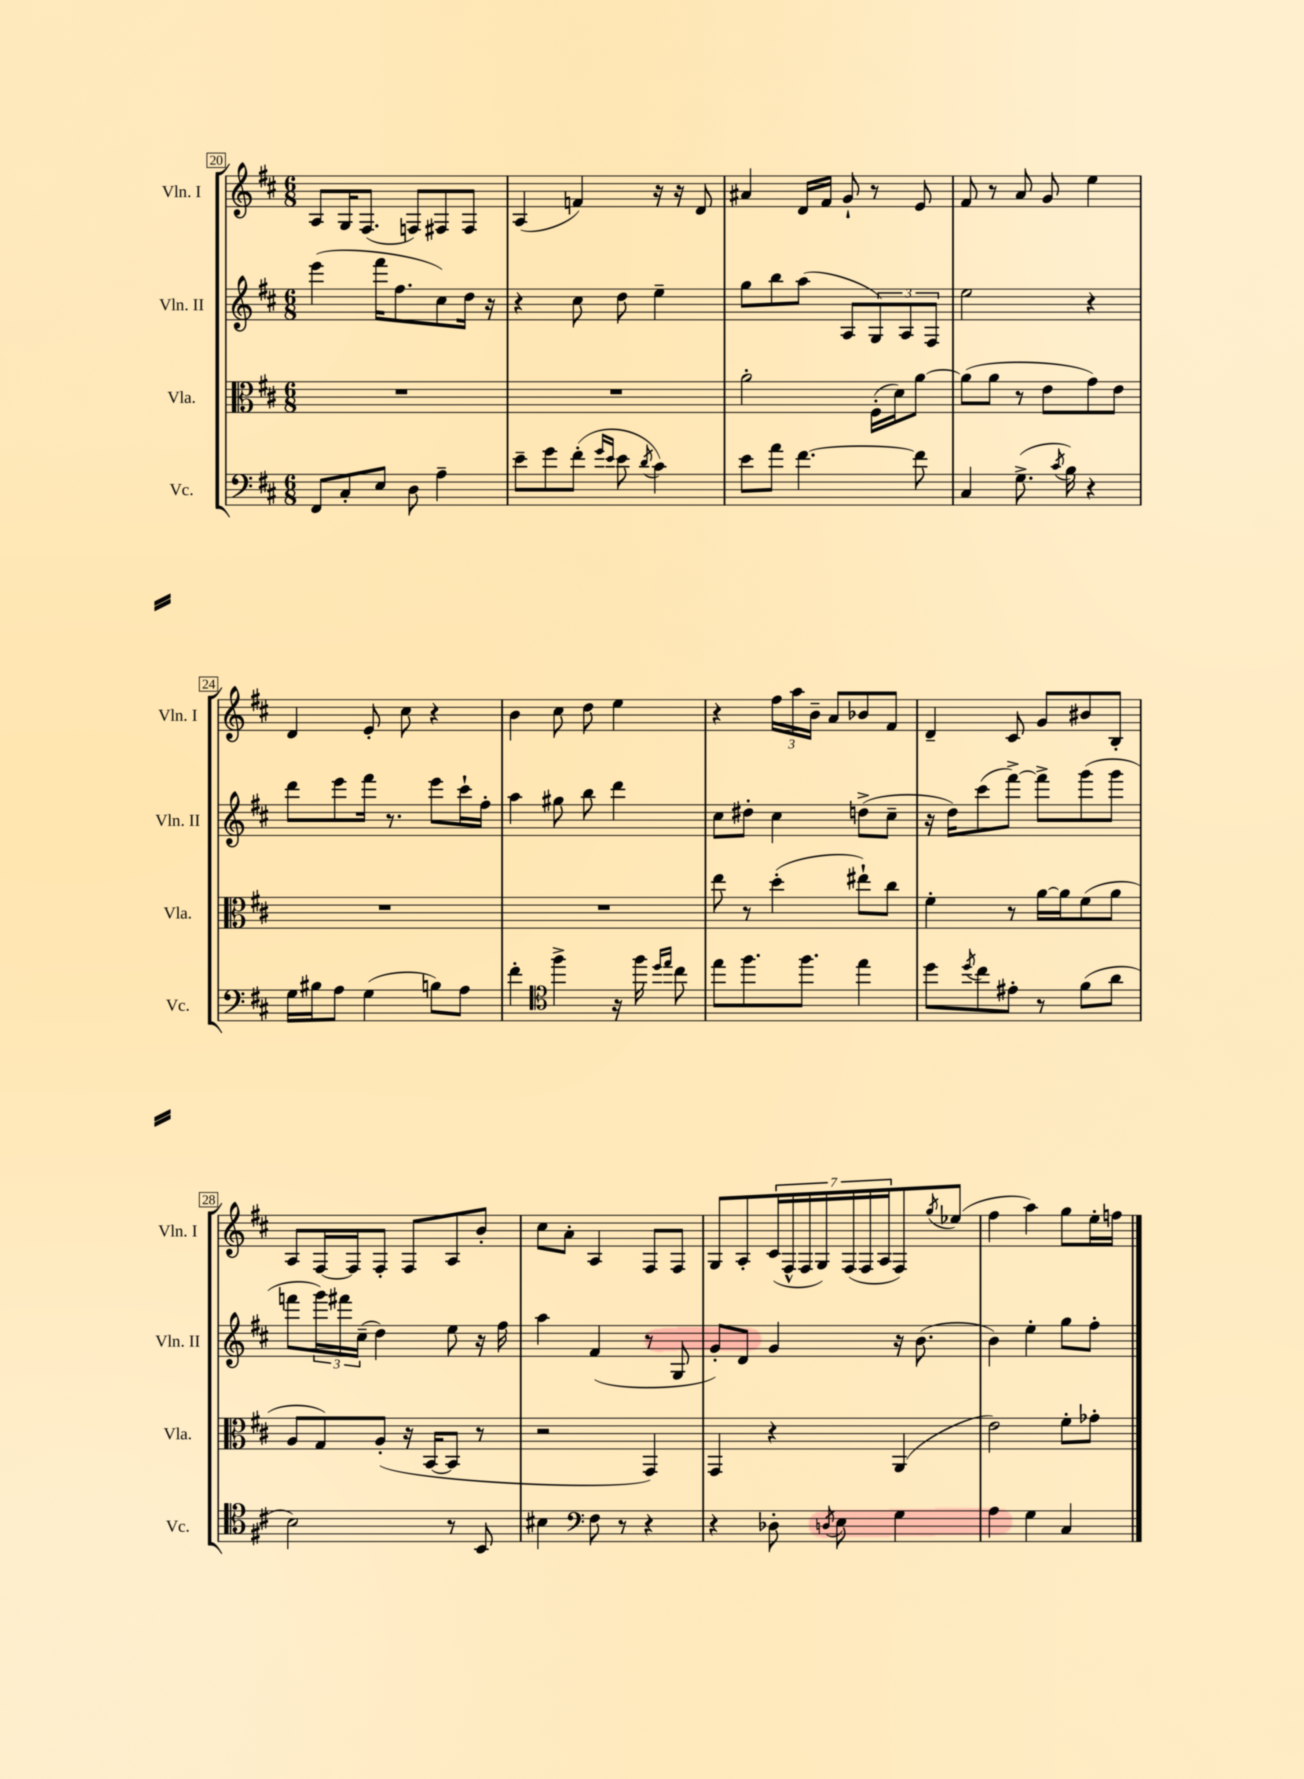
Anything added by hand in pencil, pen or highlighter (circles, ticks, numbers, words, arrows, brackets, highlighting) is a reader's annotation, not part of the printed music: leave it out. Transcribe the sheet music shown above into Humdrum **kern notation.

**kern	**kern	**kern	**kern
*part4	*part3	*part2	*part1
*staff4	*staff3	*staff2	*staff1
*I"Vc.	*I"Vla.	*I"Vln. II	*I"Vln. I
*I'Vc.	*I'Vla.	*I'Vln. II	*I'Vln. I
*clefF4	*clefC3	*clefG2	*clefG2
*k[f#c#]	*k[f#c#]	*k[f#c#]	*k[f#c#]
*M6/8	*M6/8	*M6/8	*M6/8
=20	=20	=20	=20
8FF#/L	2.r	(4eee\	8A/L
8C#'/	.	.	16G/K
.	.	.	(8.F#/J
8E/J	.	16fff#\KL	.
.	.	8.ff#\	.
8D\	.	.	8Fn/L)
4A~\	.	8cc#\)	8F#X/
.	.	16dd\Jk	8F#/J
.	.	16r	.
=21	=21	=21	=21
8e~\L	2.r	4r	(4A/
8g\	.	.	.
(8f#'\J	.	8cc#\	4fn/)
16qqg/LL	.	.	.
16qqe/JJ	.	.	.
8e\	.	8dd\	.
8qd/	.	.	.
4c#\)	.	4ee~\	16r
.	.	.	16r
.	.	.	8d/
=22	=22	=22	=22
8e\L	2a'\	8gg\L	4a#X/
8a\J	.	8bb\	.
[4.f#\	.	(8aa\J	16d/LL
.	.	.	16f#/JJ
.	.	8A/L	8g`/
.	(16F#'\LL	12G/)	8r
.	16d\J)	.	.
.	.	12A/	.
8f#\]	[8a\J	.	8e/
.	.	12F#/J	.
=23	=23	=23	=23
4C#/	(8a\L]	2ee\	8f#/
.	8a\J	.	8r
(8.G^\	8r	.	8a/
.	8e\L	.	8g/
8qc#/	.	.	.
16B\)	.	.	.
4r	8g\)	4r	4ee\
.	8e\J	.	.
!!LO:LB:g=z
=24	=24	=24	=24
16G\LL	2.r	8ddd\L	4d/
16B#X\J	.	.	.
8A\J	.	8eee\	.
(4G\	.	16fff#\Jk	8e'/
.	.	8.r	.
.	.	.	8cc#\
8Bn\L)	.	8eee\L	4r
8A\J	.	16ccc#`\L	.
.	.	16ff#'\JJ	.
=25	=25	=25	=25
4f#'\	2.r	4aa\	4b\
*clefC4	*	*	*
4ff#^\	.	8gg#X\	8cc#\
.	.	8bb\	8dd\
16r	.	4ddd\	4ee\
16ff#\	.	.	.
16qqdd/LL	.	.	.
16qqee/JJ	.	.	.
8cc#\	.	.	.
=26	=26	=26	=26
8ee\L	8ee\	8cc#\L	4r
8.ff#\	8r	8dd#X'\J	.
.	(4dd'\	4cc#\	24ff#\LL
.	.	.	24aa\
8.ff#\J	.	.	.
.	.	.	24b~\JJ
.	.	.	8a/L
4ee\	8ee#X`\L)	(8ddn^\L	8b-X/
.	8cc#\J	8cc#~\J	8f#/J
=27	=27	=27	=27
8dd\L	4f#'\	16r	4d~/
.	.	16dd\KL)	.
8qdd/	.	.	.
8cc#\	.	(8ccc#\	.
8e#X'\J	8r	[8fff#^\J)	8c#/
8r	[16a\LL	8fff#^\L]	8g/L
.	16a\J]	.	.
(8f#\L	(8f#\	(8ggg\	8b#X/
8a\J	8a\J	8ggg\J	8B'/J
!!LO:LB:g=z
=28	=28	=28	=28
2B\)	8A/L	8fffn\L	8A/L
.	8G/)	24ggg\L)	[16F#/L
.	.	24fff#X\	.
.	.	.	16F#/J]
.	.	(24cc#~\JJ	.
.	(8A'/J	4dd\)	8F#'/J
.	16r	.	8F#/L
.	[16BB/KL	.	.
8r	8BB/J]	8ee\	8A/
8BB/	8r	16r	8b'/J
.	.	16ff#\	.
=29	=29	=29	=29
4B#X\	2r	4aa\	8cc#\L
.	.	.	8a'\J
*clefF4	*	*	*
8F#\	.	(4f#/	4A/
8r	.	.	.
4r	4GG/)	8r	8F#/L
.	.	8G/	8F#/J
=30	=30	=30	=30
4r	4GG/	8g'/L)	8G/L
.	.	8d/J	8A'/
8D-X'\	4r	4g/	(28c#/L
.	.	.	28F#^^/
.	.	.	28F#/
.	.	.	28G/)
8qDn/	.	.	.
8E\	.	.	.
.	.	.	(28F#/
.	.	.	28F#/
.	.	.	28A/J
4G\	(4AA/	16r	8F#/)
.	.	(8.b\	.
.	.	.	8qgg/
.	.	.	(8ee-X/J
=31	=31	=31	=31
4A\	2e\)	4b\)	4ff#\
4G\	.	4ee'\	4aa\)
4C#/	8f#'\L	8gg\L	8gg\L
.	8g-X'\J	8ff#'\J	16ee'\L
.	.	.	16ffn\JJ
==	==	==	==
*-	*-	*-	*-
